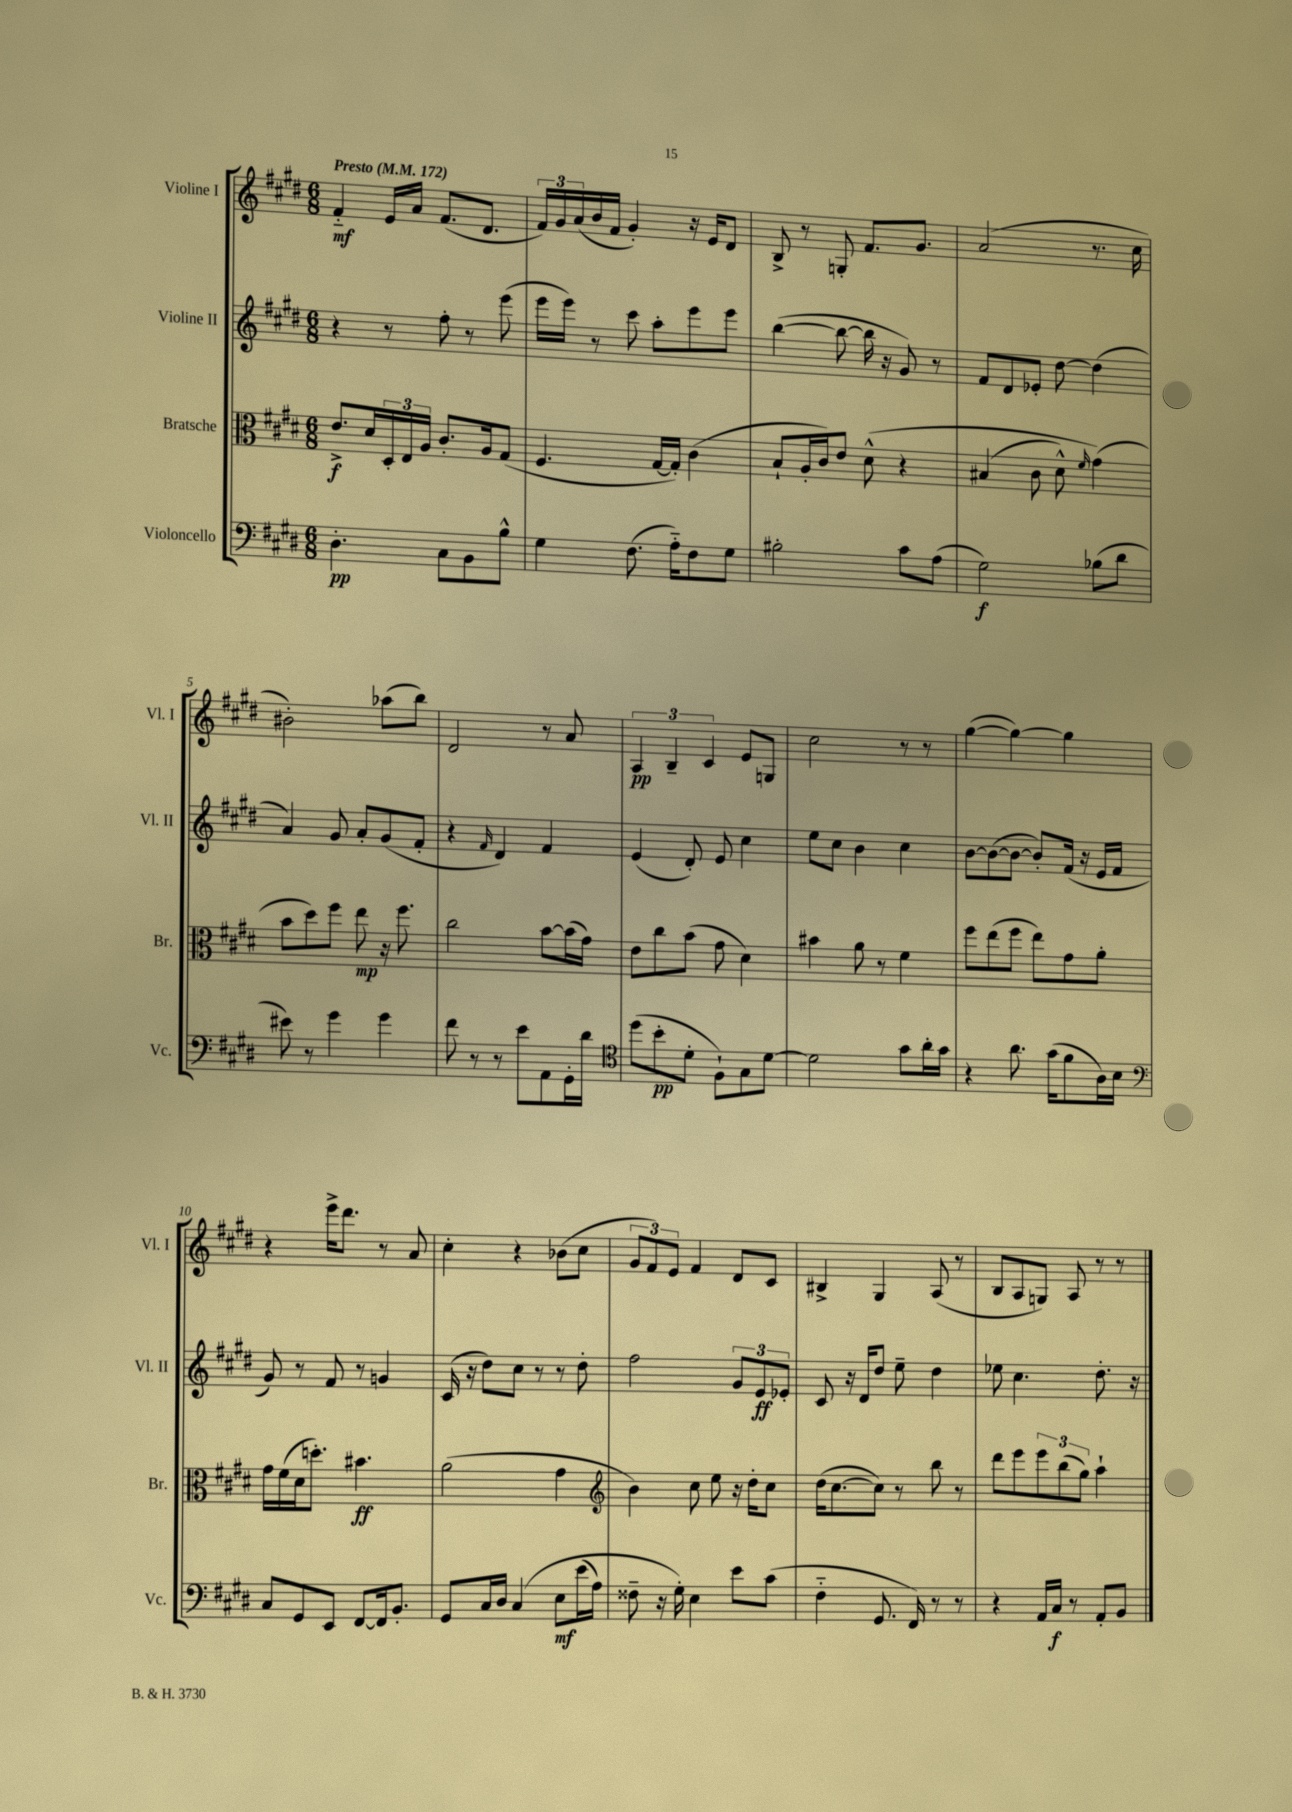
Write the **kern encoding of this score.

**kern	**dynam	**kern	**dynam	**kern	**dynam	**kern	**dynam
*part4	*part4	*part3	*part3	*part2	*part2	*part1	*part1
*staff4	*staff4	*staff3	*staff3	*staff2	*staff2	*staff1	*staff1
*I"Violoncello	*	*I"Bratsche	*	*I"Violine II	*	*I"Violine I	*
*I'Vc.	*	*I'Br.	*	*I'Vl. II	*	*I'Vl. I	*
*clefF4	*	*clefC3	*	*clefG2	*	*clefG2	*
*k[f#c#g#d#]	*	*k[f#c#g#d#]	*	*k[f#c#g#d#]	*	*k[f#c#g#d#]	*
*M6/8	*	*M6/8	*	*M6/8	*	*M6/8	*
*MM172	*	*MM172	*	*MM172	*	*MM172	*
=1	=1	=1	=1	=1	=1	=1	=1
!	!	!	!	!	!	!LO:TX:a:B:t=Presto	!
4.D#'\	pp	8.e^/L	f	4r	.	4f#/	mf
.	.	16d#/L	.	.	.	.	.
.	.	24D#'/	.	8r	.	16e/LL	.
.	.	24E/	.	.	.	.	.
.	.	.	.	.	.	16a/JJ	.
.	.	24A/JJ	.	.	.	.	.
8C#\L	.	8.c#'/L	.	8ff#'\	.	(8.f#/L	.
8BB\	.	.	.	8r	.	.	.
.	.	16A/k	.	.	.	8.d#/J	.
8B^^\J	.	(8G#/J	.	(8eee\	.	.	.
=2	=2	=2	=2	=2	=2	=2	=2
4G#\	.	4.F#/	.	16eee\LL	.	24f#/LL)	.
.	.	.	.	.	.	24g#/	.
.	.	.	.	16eee\JJ)	.	.	.
.	.	.	.	.	.	(24a/	.
.	.	.	.	8r	.	16b/	.
.	.	.	.	.	.	16f#/JJ	.
(8.F#\	.	.	.	8ccc#\	.	4g#'/)	.
.	.	[16G#/LL	.	8aa'\L	.	.	.
16A\KL)	.	16G#'/JJ])	.	.	.	.	.
8F#\	.	(4c#\	.	8eee\	.	16r	.
.	.	.	.	.	.	16e/KL	.
8G#\J	.	.	.	8eee\J	.	8d#/J	.
=3	=3	=3	=3	=3	=3	=3	=3
2B#X'\	.	8B`/L	.	([4bb\	.	8B^/	.
.	.	16A'/L	.	.	.	8r	.
.	.	16c#/J)	.	.	.	.	.
.	.	8e/J	.	8bb\_	.	8Gn'/	.
.	.	(8d#^^\	.	16bb\]	.	8.f#/L	.
.	.	.	.	16r	.	.	.
8c#\L	.	4r	.	8g#/)	.	.	.
.	.	.	.	.	.	8.g#/J	.
(8A\J	.	.	.	8r	.	.	.
=4	=4	=4	=4	=4	=4	=4	=4
2G#\)	f	(4B#X/	.	8f#/L	.	(2a/	.
.	.	.	.	8d#/	.	.	.
.	.	8c#\	.	8e-X'/J	.	.	.
.	.	8d#^^\)	.	[8dd#\	.	.	.
.	.	16qqf#/	.	.	.	.	.
(8B-X\L	.	(4g#\)	.	(4dd#\]	.	8.r	.
8d#\J	.	.	.	.	.	.	.
.	.	.	.	.	.	16cc#\	.
!!LO:LB:g=z
=5	=5	=5	=5	=5	=5	=5	=5
8e#X\)	.	8b\L	.	4a/)	.	2b#X'\)	.
8r	.	8dd#\)	.	.	.	.	.
4g#\	.	8ff#\J	.	8g#/	.	.	.
.	.	8ee\	mp	8a'/L	.	.	.
4g#\	.	16r	.	(8g#/	.	(8aa-X\L	.
.	.	8.ff#\	.	.	.	.	.
.	.	.	.	8f#'/J	.	8bb\J)	.
=6	=6	=6	=6	=6	=6	=6	=6
8f#\	.	2cc#\	.	4r	.	2d#/	.
8r	.	.	.	.	.	.	.
.	.	.	.	16qqf#/	.	.	.
8r	.	.	.	4d#/)	.	.	.
8e\L	.	.	.	.	.	.	.
8AA\	.	[8b\L	.	4f#/	.	8r	.
16GG#'\L	.	(16b\L]	.	.	.	8a/	.
16d#\JJ	.	16g#\JJ)	.	.	.	.	.
=7	=7	=7	=7	=7	=7	=7	=7
*clefC4	*	*	*	*	*	*	*
(8dd#\L	.	8e\L	.	(4e/	.	6A/	pp
8b'\	pp	8cc#\	.	.	.	.	.
.	.	.	.	.	.	6B~/	.
8d#'\J	.	(8b\J	.	8d#'/)	.	.	.
.	.	.	.	.	.	6c#/	.
8F#`\L)	.	8g#\	.	8e/	.	.	.
8G#\	.	4d#\)	.	4cc#\	.	8e/L	.
[8d#\J	.	.	.	.	.	8Gn/J	.
=8	=8	=8	=8	=8	=8	=8	=8
2d#\]	.	4b#X\	.	8ee\L	.	2cc#\	.
.	.	.	.	8cc#\J	.	.	.
.	.	8a\	.	4b\	.	.	.
.	.	8r	.	.	.	.	.
8g#\L	.	4f#\	.	4cc#\	.	8r	.
16a'\L	.	.	.	.	.	8r	.
16g#\JJ	.	.	.	.	.	.	.
=9	=9	=9	=9	=9	=9	=9	=9
4r	.	8ff#\L	.	[8b\L	.	([4gg#\	.
.	.	(8ee\	.	(8b\_	.	.	.
8.a\	.	8ff#\J	.	8b\J_	.	4gg#\_)	.
.	.	8ee\L)	.	8b'/L])	.	.	.
(16g#\KL	.	.	.	.	.	.	.
8f#\	.	8g#\	.	(16f#/Jk	.	4gg#\]	.
.	.	.	.	16r	.	.	.
16A\L)	.	8a'\J	.	16e/LL	.	.	.
16B\JJ	.	.	.	16f#/JJ	.	.	.
!!LO:LB:g=z
=10	=10	=10	=10	=10	=10	=10	=10
*clefF4	*	*	*	*	*	*	*
8C#/L	.	16g#\LL	.	8g#/)	.	4r	.
.	.	(16f#\	.	.	.	.	.
8GG#/	.	16d#\J	.	8r	.	.	.
.	.	8.ddn'\J)	.	.	.	.	.
8EE/J	.	.	.	8f#/	.	16eee^\KL	.
.	.	.	.	.	.	8.ddd#\J	.
[8FF#/L	.	4.b#X\	ff	8r	.	.	.
16FF#/k]	.	.	.	4gn/	.	8r	.
8.BB'/J	.	.	.	.	.	.	.
.	.	.	.	.	.	8a/	.
=11	=11	=11	=11	=11	=11	=11	=11
8GG#/L	.	(2a\	.	(16c#/	.	4cc#'\	.
.	.	.	.	16r	.	.	.
16C#/L	.	.	.	8dd#\L)	.	.	.
16D#/JJ	.	.	.	.	.	.	.
(4C#/	.	.	.	8cc#\J	.	4r	.
.	.	.	.	8r	.	.	.
8E\L	mf	4g#\	.	8r	.	(8b-X\L	.
(16e\L	.	.	.	8dd#'\	.	8cc#\J	.
16A\JJ)	.	.	.	.	.	.	.
=12	=12	=12	=12	=12	=12	=12	=12
*	*	*clefG2	*	*	*	*	*
8F##X~\	.	4b\)	.	2ff#\	.	12g#/L	.
.	.	.	.	.	.	12f#/)	.
16r	.	.	.	.	.	.	.
.	.	.	.	.	.	12e/J	.
16G#'\)	.	.	.	.	.	.	.
4E\	.	8cc#\	.	.	.	4f#/	.
.	.	8ee\	.	.	.	.	.
8e\L	.	16r	.	12g#/L	.	8d#/L	.
.	.	16dd#'\KL	.	.	.	.	.
.	.	.	.	12e/	ff	.	.
(8c#\J	.	8cc#\J	.	.	.	8c#/J	.
.	.	.	.	12e-X'/J	.	.	.
=13	=13	=13	=13	=13	=13	=13	=13
4F#\	.	(16dd#\KL	.	8c#/	.	4B#X^/	.
.	.	[8.cc#\	.	.	.	.	.
.	.	.	.	16r	.	.	.
.	.	.	.	16d#/KL	.	.	.
8.GG#/	.	8cc#\J])	.	8dd#/J	.	4G#/	.
.	.	8r	.	8ee~\	.	.	.
16FF#/)	.	.	.	.	.	.	.
8r	.	8bb\	.	4dd#\	.	(8A/	.
8r	.	8r	.	.	.	8r	.
=14	=14	=14	=14	=14	=14	=14	=14
4r	.	8ddd#\L	.	8ee-X\	.	8B/L	.
.	.	8eee\	.	4.cc#\	.	8A/	.
16AA/LL	.	12eee\	.	.	.	8Gn/J)	.
16C#/JJ	f	.	.	.	.	.	.
.	.	(12bb\	.	.	.	.	.
8r	.	.	.	.	.	8A/	.
.	.	12gg#\J)	.	.	.	.	.
8AA'/L	.	4aa`\	.	8.dd#'\	.	8r	.
8BB/J	.	.	.	.	.	8r	.
.	.	.	.	16r	.	.	.
==	==	==	==	==	==	==	==
*-	*-	*-	*-	*-	*-	*-	*-
